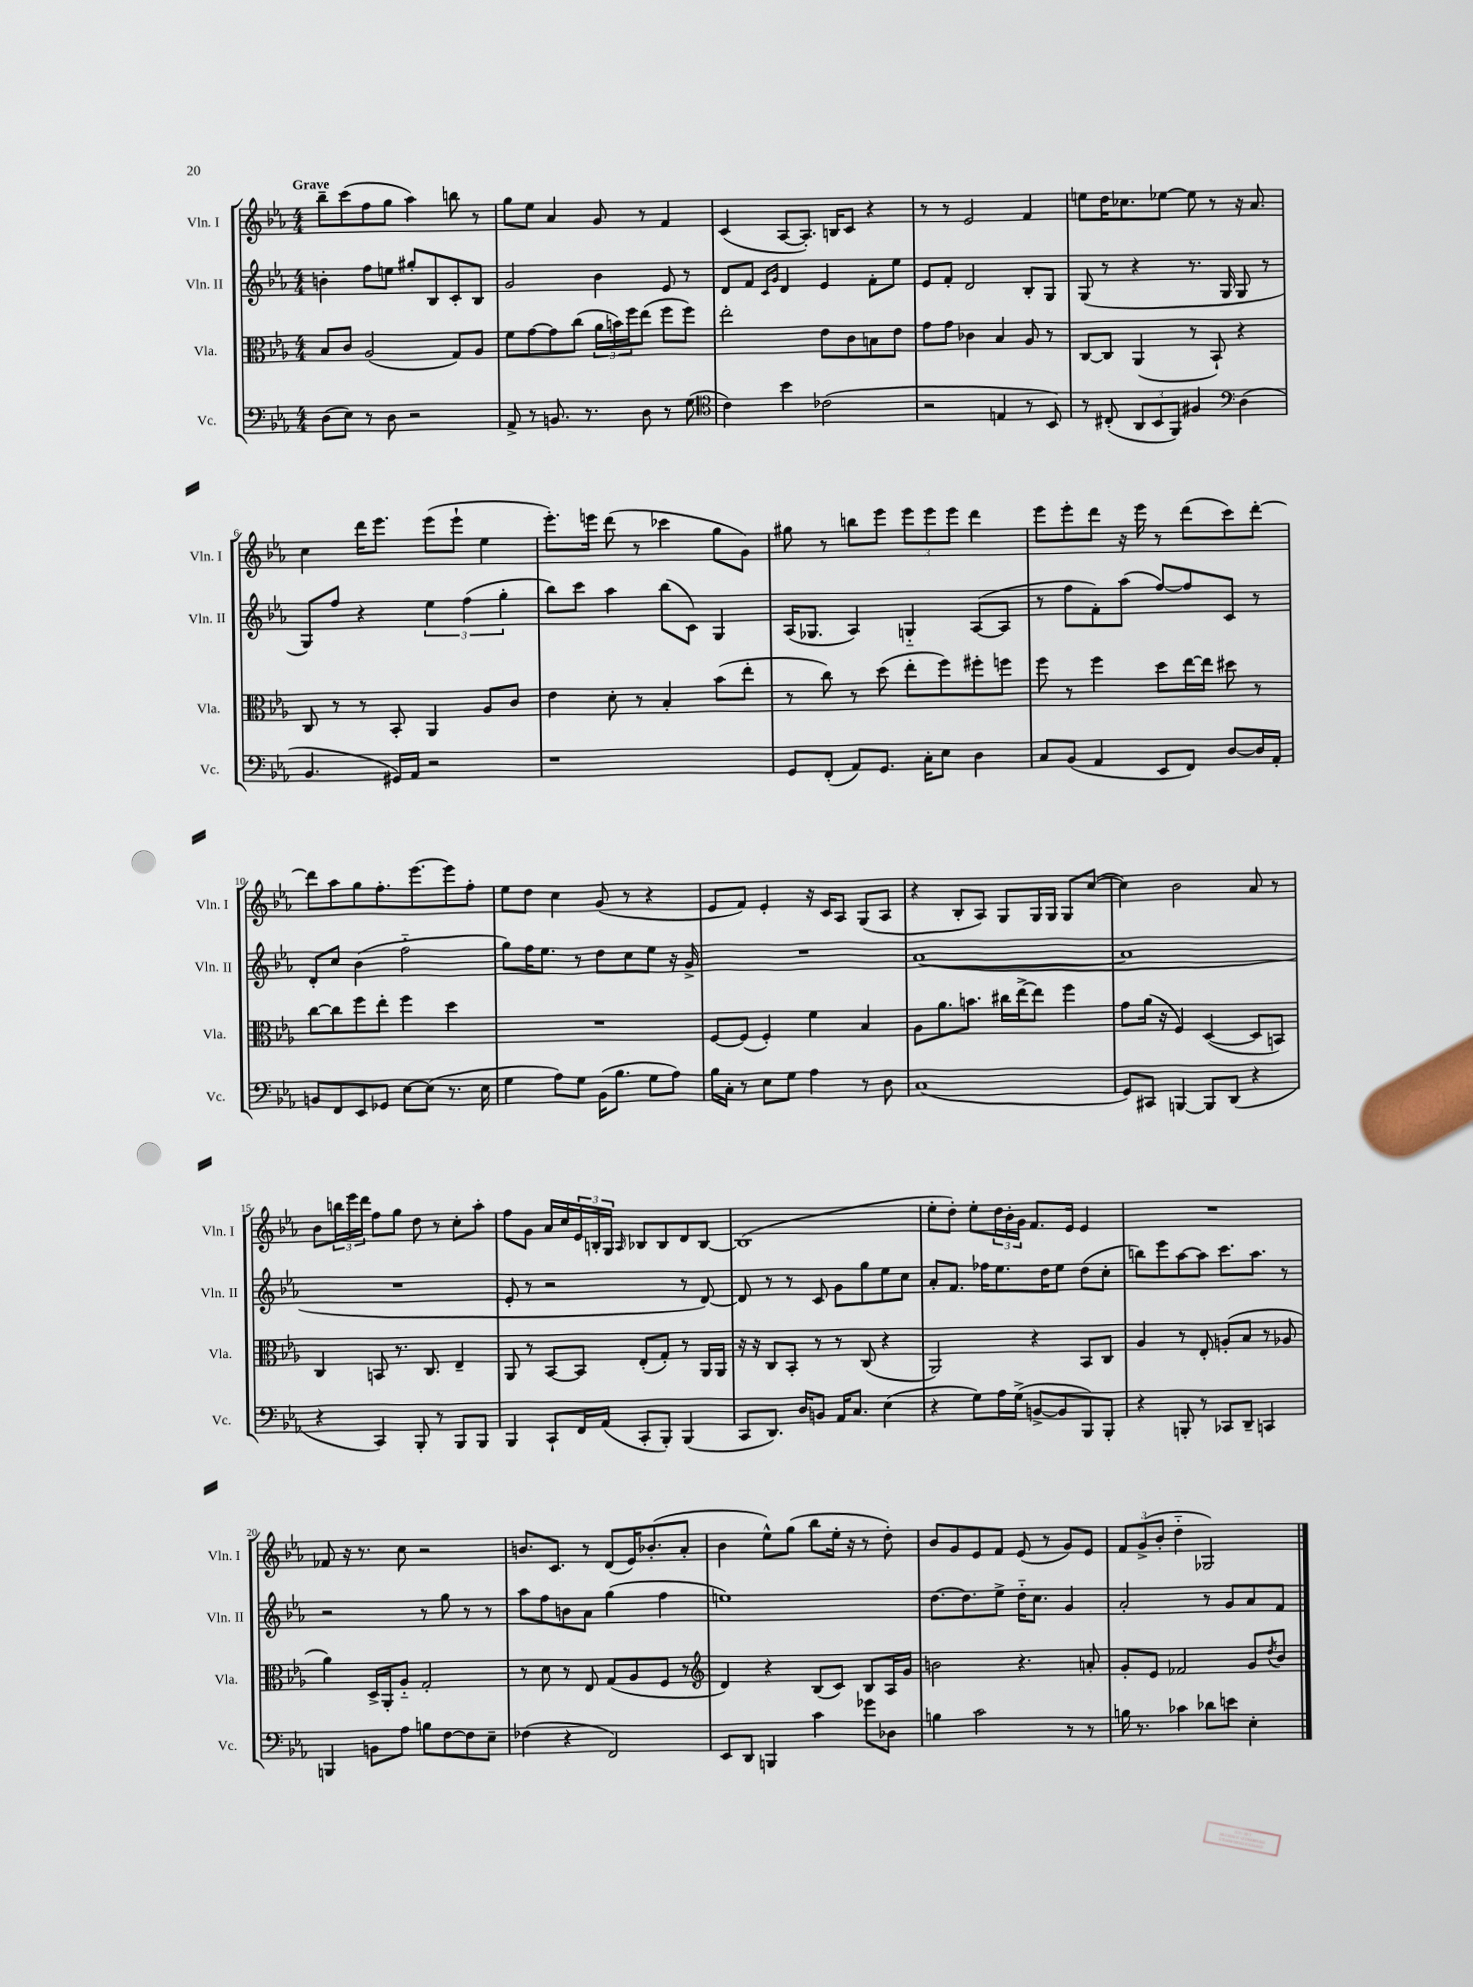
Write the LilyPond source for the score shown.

<<
\new StaffGroup <<
\new Staff = "s0" \with { instrumentName = "Vln. I" shortInstrumentName = "Vln. I" } {
    \clef treble \key ees \major \numericTimeSignature \time 4/4 \tempo "Grave"
    bes''8-- c'''8( f''8 g''8 aes''4) b''8 r8 |
    g''8 ees''8 aes'4 g'8 r8 f'4 |
    c'4( aes8~ aes8.-.) b16 c'8 r4 |
    r8 r8 ees'2 f'4 |
    e''8 d''16 ces''8. ees''8~ ees''8 r8 r16 aes'8. |
    c''4 d'''16 ees'''8. ees'''8( ees'''8-! ees''4 |
    ees'''8.-.) e'''16 d'''8( r8 ces'''4 g''8 g'8) |
    gis''8 r8 b''8 ees'''8 \tuplet 3/2 { ees'''8 ees'''8 ees'''8 } d'''4 |
    ees'''8 ees'''8-. d'''8 r16 ees'''16 r8 d'''8( c'''8) d'''8~-. |
    d'''8 aes''8 g''8 f''8.-. ees'''8.~ ees'''8 f''8-. |
    ees''8 d''8 c''4 g'8( r8 r4 |
    ees'8 f'8) ees'4-. r16 c'16 aes8 g8( aes8 |
    r4 bes8-. aes8) g8 g16 g16 g8 c''8~( |
    c''4) bes'2 aes'8 r8 |
    bes'8 \tuplet 3/2 { b''16 ees'''16 d'''16 } f''8 g''8 d''8 r8 c''8-. aes''8-. |
    f''8 g'8 aes'16 c''16 \tuplet 3/2 { ees'16 b16-. g16 } \grace { aes16 } bes8 bes8 d'8 bes8~ |
    bes1( |
    ees''8-. d''8-.) ees''8-. \tuplet 3/2 { d''16 bes'16-. g'16 } f'8. ees'16 ees'4 |
    R1 |
    fes'8 r16 r8. c''8 r2 |
    b'8. c'8. r8 d'8( ees'16) bes'8.-.( aes'8-. |
    bes'4 ees''8-^) g''8( bes''8 ees''16-. r16 r8 d''8-.) |
    bes'8 g'8 ees'8 f'8 ees'8( r8 g'8) ees'8 |
    \tuplet 3/2 { f'8 g'8->( bes'8-. } d''4-_ ges2) \bar "|." |
}
\new Staff = "s1" \with { instrumentName = "Vln. II" shortInstrumentName = "Vln. II" } {
    \clef treble \key ees \major \numericTimeSignature \time 4/4
    b'4-. f''8 e''8 gis''8-. bes8 c'8-. bes8 |
    g'2 bes'4 ees'8 r8 |
    d'8 f'8 \grace { c'16 g'16 } d'4 ees'4 f'8-. ees''8 |
    ees'8 f'8-. d'2 bes8-. g8 |
    g8( r8 r4 r8. g16 g8 r8 |
    g8) f''8 r4 \tuplet 3/2 { ees''4 f''4( g''4-. } |
    bes''8) c'''8 aes''4 bes''8( c'8) g4 |
    aes16( ges8. aes4) g4-_ aes8~( aes8 |
    r8 f''8 f'8-.) aes''8( f''8~) f''8 c'8 r8 |
    d'8-. c''8 bes'4( f''2-_ |
    g''8) f''16 ees''8. r8 d''8 c''8 ees''8 r16 g'16-> |
    R1 |
    aes'1~( |
    aes'1 |
    R1 |
    ees'8-. r8 r2 r8 d'8~) |
    d'8 r8 r8 c'8 g'8 g''8 ees''8 c''8 |
    aes'8-. f'8. fes''16 ees''8. d''16 ees''8 d''8( c''8-. |
    b''8) ees'''8 aes''8~ aes''8 c'''8. aes''8. r8 |
    r2 r8 g''8 r8 r8 |
    aes''8 f''8 b'8 aes'8 g''4( f''4 |
    e''1) |
    d''8.~ d''8. ees''8-> d''16-_ c''8. g'4 |
    aes'2-. r8 g'8 aes'8 f'8 \bar "|." |
}
\new Staff = "s2" \with { instrumentName = "Vla." shortInstrumentName = "Vla." } {
    \clef alto \key ees \major \numericTimeSignature \time 4/4
    bes8 c'8 aes2( g8) aes8 |
    f'8 g'8~ g'8 c''8( \tuplet 3/2 { aes'16 b'16) f''16 } ees''8( f''8 f''8) |
    ees''2-. ees'8 c'8 b8 ees'8 |
    g'8 g'8 ces'4 bes4 aes8 r8 |
    c8~ c8 aes,4( r8 bes,8-!) r4 |
    c8 r8 r8 bes,8-. aes,4 aes8 c'8 |
    ees'4 d'8-. r8 bes4-. bes'8( ees''8-. |
    r8 c''8) r8 d''8( ees''8-. f''8) fis''8-. f''8 |
    f''8 r8 f''4 d''8 ees''16~ ees''16 dis''8 r8 |
    c''8~ c''8 f''8 ees''8-. f''4 d''4 |
    R1 |
    f8~ f8( f4-.) f'4 bes4 |
    aes8 aes'8. b'8. cis''16 ees''16~-> ees''8 f''4 |
    g'8 aes'16( r16 f4) d4~( d8 b,8) |
    c4 b,8 r8. c8. ees4-- |
    aes,8 r8 bes,8~ bes,8 ees8-.( g8-.) r8 aes,16 aes,16 |
    r16 r16 c8 bes,8-. r8 r8 c8( r4 |
    aes,2) r4 bes,8 c8 |
    aes4 r8 ees8-. a8-.( bes8 r8 aes8 |
    aes'4) d16-> aes,16-. aes8-_ g2-. |
    r8 d'8 r8 ees8 g8( aes8 f8 r8 |
    \clef treble d'4) r4 bes8( c'8) bes8 aes16 g'16 |
    b'2 r4. a'8-. |
    g'8-. ees'8 fes'2 g'8 \acciaccatura { d''8 } bes'8 \bar "|." |
}
\new Staff = "s3" \with { instrumentName = "Vc." shortInstrumentName = "Vc." } {
    \clef bass \key ees \major \numericTimeSignature \time 4/4
    d8( ees8) r8 d8 r2 |
    aes,8-> r8 b,8. r8. d8 r8 g8( |
    \clef tenor c'4) bes'4 ces'2( |
    r2 e4 r8 bes,8) |
    r8 cis8-.( \tuplet 3/2 { aes,8 bes,8 f,8) } fis4 \clef bass d4( |
    bes,4. gis,16) aes,16 r2 |
    r1 |
    g,8 f,8-.( aes,8) g,8. c16-. ees8 d4 |
    c8 bes,8( aes,4 ees,8 f,8) d8~ d16 aes,16-. |
    b,8 f,8 ees,8 ges,8 ees8~ ees8( r8. ees16 |
    g4 aes8) g8 bes,16( bes8. g8 aes8) |
    bes16 c16-. r8 ees8 g8 aes4 r8 d8 |
    c1( |
    g,8) cis,8 b,,4~ b,,8 d,8( r4 |
    r4 c,4) bes,,8-. r8 bes,,8 bes,,8 |
    bes,,4 c,8-! f,16 aes,16( c,8-. bes,,8-.) bes,,4( |
    c,8 d,8.) d16 b,8 aes,16 c8. ees4( |
    r4 g8) aes16 g16->( b,8~-> b,8 bes,,8) bes,,8-. |
    r4 b,,8-. r8 ces,8 d,8-- c,4 |
    b,,4 b,8 aes8 b8 f8~ f8 ees8-- |
    fes4( r4 f,2) |
    ees,8 d,8 b,,4 c'4 ges'8 des8 |
    b4 c'2 r8 r8 |
    b16 r8. ces'4 des'8 e'8 ees4-. \bar "|." |
}
>>
>>
